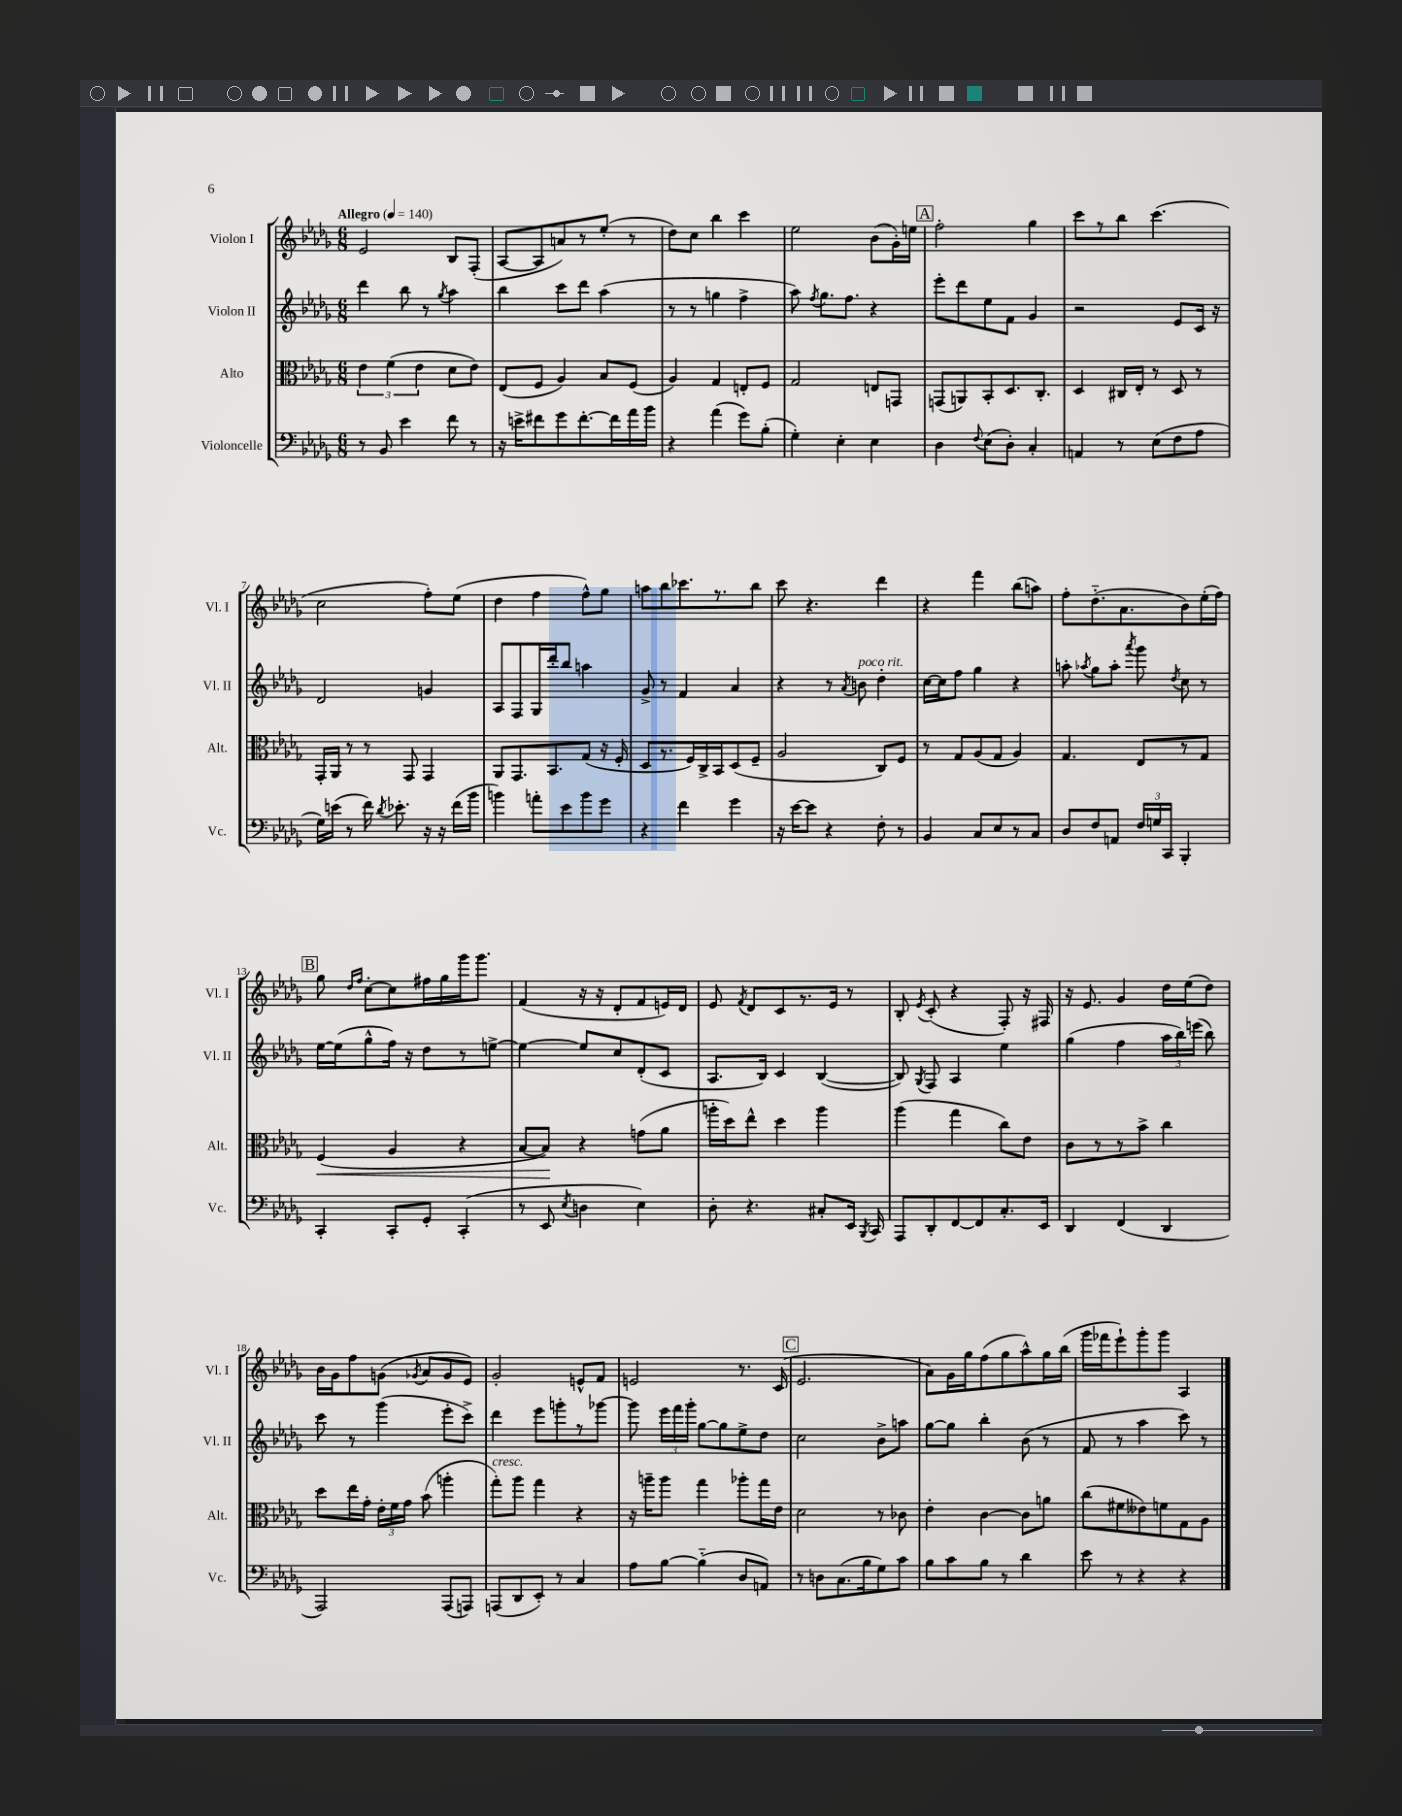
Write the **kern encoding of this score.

**kern	**kern	**kern	**kern
*staff4	*staff3	*staff2	*staff1
*clefF4	*clefC3	*clefG2	*clefG2
*k[b-e-a-d-g-]	*k[b-e-a-d-g-]	*k[b-e-a-d-g-]	*k[b-e-a-d-g-]
*M6/8	*M6/8	*M6/8	*M6/8
*MM140	*MM140	*MM140	*MM140
8r	6e-	4ddd-	2e-
8BB-	.	.	.
.	(6f	.	.
4e-	.	8bb-	.
.	6e-	.	.
.	.	8r	.
.	.	8qgg-	.
8f	8d-	4aa-	8B-
8r	8e-)	.	(8F'
=	=	=	=
16r	(8E-	4bb-	[8A-
16e^	.	.	.
8f#	8F	.	8A-]
8g-	4A-)	8ccc	8a)
[8.f#'	.	8ddd-	8r
.	8B-	(4aa-	(8ee-'
16f#]	.	.	.
16a-	(8F	.	8r
16b-	.	.	.
=	=	=	=
4r	4A-)	8r	8dd-)
.	.	8r	8cc
(4a-	4G-	4gg	4bb-
8g-)	8E'	4ff^	4ccc
(8B-'	8F	.	.
=	=	=	=
4G-')	2G-	8aa-)	2ee-
.	.	8qff	.
.	.	8.gg-	.
4E-'	.	.	.
.	.	8.ff	.
4E-	8E	4r	(8b-
.	8GG	.	16g-')
.	.	.	16ee
=	=	=	=
4D-	(8GG	8eee-'	2ff'
.	8AA)	8ddd-	.
8qqF	.	.	.
(8E-	8BB-'	8ee-	.
8D-')	8.D-	8f	.
4C'	.	4g-	4gg-
.	8.C'	.	.
=	=	=	=
4AA	4D-	2r	8ccc
.	.	.	8r
8r	16C#	.	8bb-
.	16E-'	.	.
(8E-	8r	.	(4.ccc
8F	8D-	8e-	.
8A-	8r	16c	.
.	.	16r	.
=	=	=	=
16G-)	16GG-'	2d-	2cc
(16e	16AA-	.	.
8r	8r	.	.
16f)	8r	.	.
8qd-	.	.	.
8.e-'	.	.	.
.	8GG-	.	.
16r	4GG-	4g	8ff')
16r	.	.	.
(16f	.	.	(8ee-
16b-	.	.	.
=	=	=	=
4b)	8AA-	8A-	4dd-
.	8.GG-	8F	.
8a'	.	16G-	4ff
.	8.BB-	16ddd-'	.
8e-	.	8bb-	.
8b	(8G-	4aa	8ff^^)
8g-	16r	.	8gg-
.	16F'	.	.
=	=	=	=
4r	8D-	8g-^	8aa
.	8.r	8r	8bb-
4f	.	4f	8.ccc-
.	16F)	.	.
.	16C^	.	.
.	16BB-	.	8.r
4g-	(8D-	4a-	.
.	8F~	.	8bb-
=	=	=	=
16r	2A-	4r	8ccc
[16e-	.	.	.
8e-]	.	.	4.r
4r	.	8r	.
.	.	8qa-	.
.	.	8b	.
8F'	8C)	4dd-'	4ddd-
8r	8F	.	.
=	=	=	=
4BB-	8r	[16cc	4r
.	.	16cc]	.
.	8G-	8ff	.
8C	(8A-	4gg-	4fff
8E-	8G-	.	.
8r	4A-)	4r	(8bb-
8C	.	.	8aa)
=	=	=	=
8D-	4.G-	8aa'	8ff'
.	.	8qaa-	.
8F	.	8gg-	(8.dd-'~
8AA	.	8aa-'	.
.	.	.	8.a-
.	.	8qaaa-	.
24F	8E-	8ggg-	.
24G	.	.	.
24CC	.	.	.
.	.	8qdd-	.
4BBB-'	8r	8cc	8b-)
.	8G-	8r	(16ee-'
.	.	.	16ff)
=	=	=	=
4CC'	(4F	[16ee-	8gg-
.	.	(16ee-]	.
.	.	.	16qqdd-
.	.	.	16qqff
.	.	8gg-^^	[8cc'
8CC'	4A-	16ff)	8cc]
.	.	16r	.
8GG-'	.	8dd-	16ff#
.	.	.	16gg-
(4CC'	4r	8r	16ggg-
.	.	.	8.ggg-
.	.	[8ee^	.
=	=	=	=
8r	[8B-	4ee_	(4f
8EE-	8B-])	.	.
8qE-	.	.	.
4D	4r	8ee]	16r
.	.	.	16r
.	.	8cc	8d-'
4E-)	(8g	(8d-'	8f
.	8a-	8c	16e)
.	.	.	16d-
=	=	=	=
8D-'	16aa'	8.A-	8e-
.	16dd-)	.	.
.	.	.	8qf
4.r	8ee-^^	.	8d-
.	.	16B-)	.
.	4dd-	4c	8c
.	.	.	8.r
8C#'	4aa	([4B-	.
.	.	.	16e-
16EE-	.	.	8r
8qBBB-	.	.	.
16CC	.	.	.
=	=	=	=
8AAA-	(4aa-	8B-])	8B-'
.	.	8qG-	8qe-
8DD-'	.	8F	(8c'
[8FF	4gg-	4A-	4r
8FF]	.	.	.
8.C'	8cc)	4ee-	8F')
.	8e-	.	16r
16EE-	.	.	16F#
=	=	=	=
4DD-	8c	(4gg-	16r
.	.	.	8.e-
.	8r	.	.
(4FF	8r	4ff	4g-
.	8b-^	.	.
4DD-	4cc	24aa-	16dd-
.	.	24bb-)	.
.	.	.	(16ee-
.	.	(24eee	.
.	.	8bb-)	8dd-)
=	=	=	=
2AAA-)	8dd-	8ccc	16b-
.	.	.	16g-
.	16ee-	8r	8ff
.	16g-'	.	.
.	24e-'	(4ggg-	(8g
.	24f	.	.
.	24g-	.	.
.	.	.	8qg-
.	(8b-	.	8a-
(8AAA-	4aa'	8eee-'	8g-
8AAA)	.	8ccc^)	8e-)
=	=	=	=
(8AAA	8gg-')	4ddd-	2g-'
8DD-	8aa-	.	.
8EE-')	4gg-	8eee-	.
8r	.	8ggg'	.
4C	4r	8r	8e^^
.	.	[8ggg-	8f
=	=	=	=
8A-	16r	8ggg-]	2e
.	16aa~	.	.
[8B-	8aa	24eee-	.
.	.	24fff	.
.	.	24ggg-'	.
(4B-'~]	4gg-	[8gg-	.
.	.	8gg-]	.
8D-	8aa-'	8ee-^	8.r
8AA)	16gg-	8dd-	.
.	16e-	.	(16c
=	=	=	=
8r	2d-	2cc	2.e-
8D	.	.	.
(8.C	.	.	.
16B-	.	.	.
8G-)	8r	8b-^	.
8c	8c-	8aa	.
=	=	=	=
8B-	4e-'	[8gg-	8a-)
8c	.	8gg-]	16g-
.	.	.	16gg-
8B-	[4c	4bb-'	(8ff
8r	.	.	8gg-
4d-	8c]	(8b-	8aa-^^)
.	8a	8r	16gg-
.	.	.	(16bb-
=	=	=	=
8e-	(8cc	8f	16ggg-
.	.	.	16fff-
8r	8f#	8r	8eee-`)
4r	8e--)	4aa-	8ggg-'
.	8f	.	8ggg-
4r	8G-	8ccc)	4A-
.	8A-	8r	.
==	==	==	==
*-	*-	*-	*-
